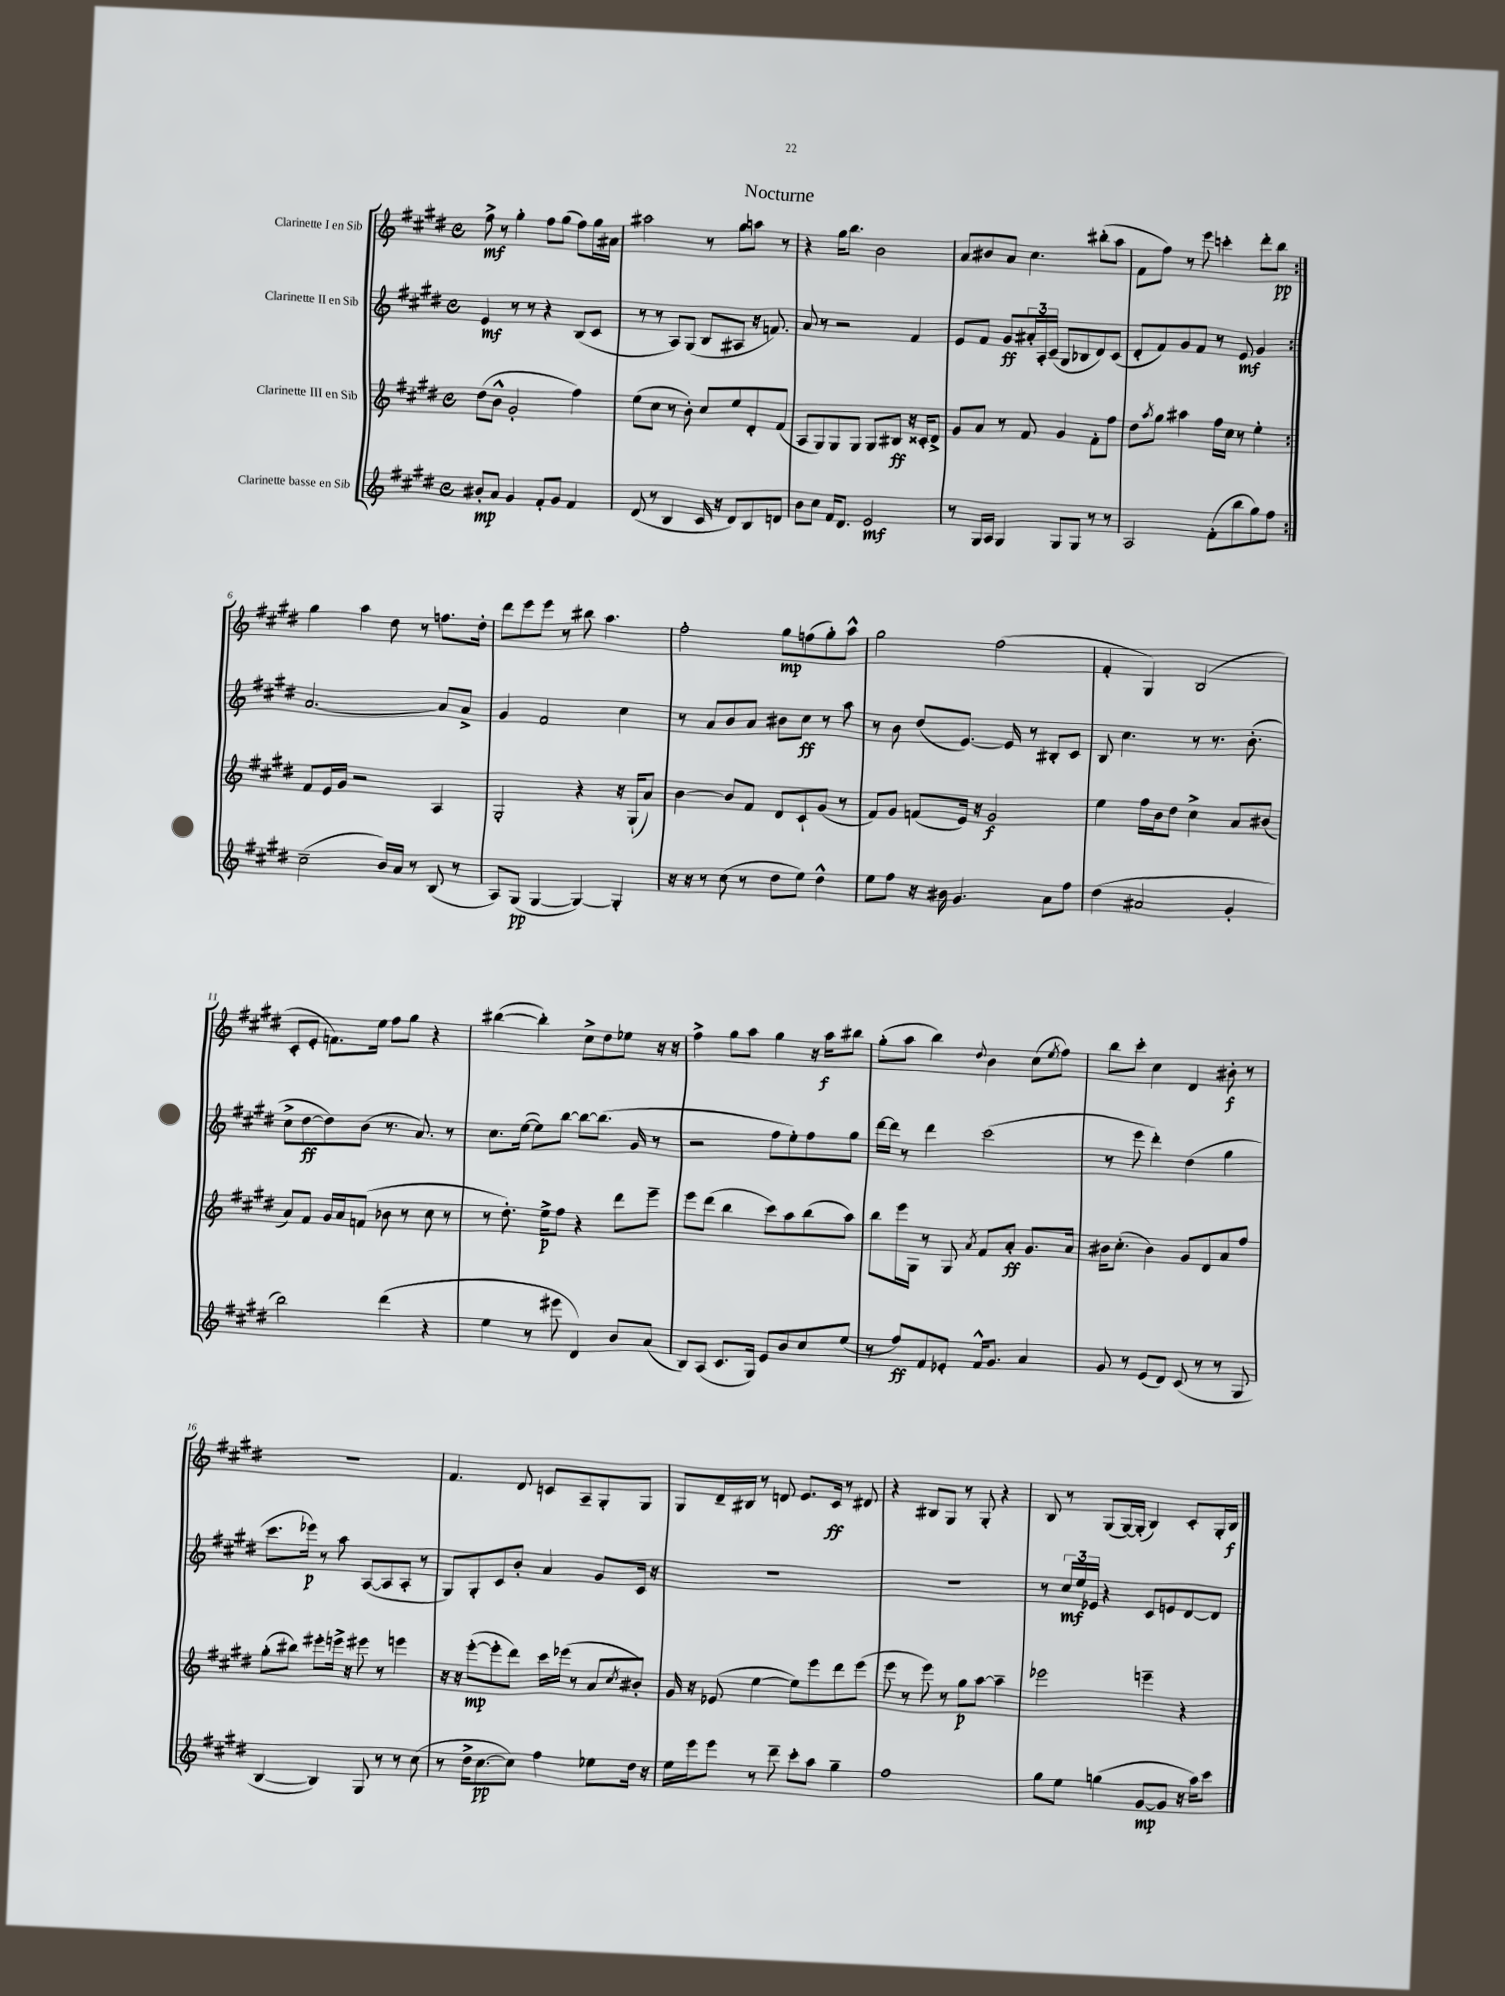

**kern	**kern	**kern	**kern
*staff4	*staff3	*staff2	*staff1
*clefG2	*clefG2	*clefG2	*clefG2
*k[f#c#g#d#]	*k[f#c#g#d#]	*k[f#c#g#d#]	*k[f#c#g#d#]
*M4/4	*M4/4	*M4/4	*M4/4
*met(c)	*met(c)	*met(c)	*met(c)
8b#'	(8dd#	4e	8ff#^
8a	8b^^	.	8r
4g#	2g#'	8r	4gg#'
.	.	8r	.
8f#'	.	4r	8ff#
8g#	.	.	(8gg#
4f#	4ff#)	(8B	8ff#)
.	.	8c#	16gg#
.	.	.	16a#
=	=	=	=
(8d#	(8ee	8r	2aa#
8r	8cc#	8r	.
4B	8r	8A)	.
.	8b')	(8G#	.
16c#	8cc#	8B	8r
16r	.	.	.
8d#)	8ee	8A#	8gg#
8B	8d#'	16r	8aa
.	.	8.f)	.
8d	(8f#	.	8r
=	=	=	=
8b	8A	8a	4r
8cc#	8G#)	8r	.
16f#	8G#	2r	16gg#
8.d#	.	.	8.bb
.	8G#	.	.
2e	8G#	.	2b
.	8B#	.	.
.	16r	4f#	.
.	16c##'	.	.
.	8d#^	.	.
=	=	=	=
8r	8g#	8e	8a
16G#	8a	8f#	8b#
16A	.	.	.
4G#	8r	8g#	8a
.	8f#	24a#'	4.cc#
.	.	24A'	.
.	.	(24c#~	.
8G#	4g#	8G#	.
8G#	.	8B-	.
8r	8f#'	8d#)	(8bb#'
8r	8ff#	(8c#	8aa
=	=	=	=
2A	8dd#	8d#'	8f#
.	8qaa	.	.
.	8gg#	8f#)	8ff#)
.	4aa#	8g#	8r
.	.	8f#	8eee
(8f#'	16ff#	8r	4ccc'
.	16cc#	.	.
8bb	8r	8e	.
8gg#)	4ee'	4g#	8ddd#'
8ff#	.	.	8bb
=:|!	=:|!	=:|!	=:|!
(2cc#~	8f#	[2.a	4gg#
.	16e	.	.
.	16g#	.	.
.	2r	.	4aa
16b)	.	.	8dd#
16a	.	.	.
8r	.	.	8r
(8B	4A	8a]	8.ff
8r	.	8a^	.
.	.	.	16dd#'
=	=	=	=
8A)	2G#'	4g#	8ddd#
(8G#	.	.	8eee
[4G#	.	2f#	8eee
.	.	.	8r
4G#_)	4r	.	8bb#
.	.	.	4.aa
4G#']	16r	4cc#	.
.	(16G#`	.	.
.	8a)	.	.
=	=	=	=
16r	[4b	8r	2ff#'
16r	.	.	.
8r	.	8a	.
(8cc#	8b]	8b	.
8r	8f#	8a	.
8dd#	8d#	8b#	8gg#
8ee)	8c#`	8cc#	(8ff
4dd#^^	(8g#	8r	8gg#')
.	8r	8aa	8aa^^
=	=	=	=
8ee	8f#)	8r	2gg#
8ff#	8g#	8b	.
16r	(8f	(8dd#	.
16b#	.	.	.
4.g#	16e)	[8.e)	.
.	16r	.	.
.	2g#	.	(2ff#
.	.	16e]	.
.	.	8r	.
8a	.	8B#'	.
8ff#	.	8c#	.
=	=	=	=
(4dd#	4ee	8B	4f#'
.	.	4.cc#	.
2a#	16ff#	.	4G#)
.	16b	.	.
.	8dd#	.	.
.	4cc#^	8r	(2B
.	.	8.r	.
4g#'	8a	.	.
.	.	(8.b'	.
.	(8b#	.	.
=	=	=	=
2bb)	8a)	8cc#^	8c#'
.	8f#	[8dd#	8e'
.	16g#	8dd#])	8.f)
.	16a	.	.
.	(8f	(8b	.
.	.	.	16ee
(4ddd#	8b-	8.r	8ff#
.	8r	.	8gg#
.	.	8.a)	.
4r	8cc#	.	4r
.	8r	8r	.
=	=	=	=
4ee	8r	8.cc#	([4bb#
.	8.dd#')	.	.
.	.	([16ee	.
8r	.	8ee])	4bb#'])
.	16ee^	.	.
8eee#	8ff#	[8bb	.
4d#)	4r	8bb_	8cc#^
.	.	(8.bb]	8dd#
8b	8ddd#	.	8ee-
.	.	16g#	.
(8a	8eee~	8r	16r
.	.	.	16r
=	=	=	=
8B)	8eee	2r	4ff#^
(8A	(8ddd#	.	.
8.c#	4bb	.	8gg#
.	.	.	8aa
16G#)	.	.	.
8e	8ccc#)	8ff#	4gg#
8b	8aa	8ee')	.
8cc#	(8bb	8ff#	16r
.	.	.	16aa
(8ee	8aa)	8gg#	8bb#
=	=	=	=
8r	8bb	[16ddd#	(8gg#'
.	.	16ddd#]	.
8ff#)	16eee	8r	8aa
.	16G#	.	.
8f#	8r	4ddd#	4bb)
8e-'	8G#	.	.
.	8qa	.	8qqdd#
16f#^^	8f#	(2ccc#	4b
8.g#	.	.	.
.	8a'	.	.
4a	8.g#	.	(8cc#
.	.	.	8qee
.	.	.	8ff#)
.	16a	.	.
=	=	=	=
8g#	16b#	8r	8bb
.	(8.cc#'	.	.
8r	.	8eee	8ccc#'
(8e	4b#)	4ddd#')	4cc#
8d#)	.	.	.
(8c#	8g#	(4dd#	4d#
8r	8d#	.	.
8r	8a	4gg#	8b#'
8G#	8ff#	.	8r
=	=	=	=
[4B	(8gg#'	8.ccc#	1r
.	8bb#)	.	.
.	.	16eee-)	.
4B])	8eee#'	8r	.
.	16eee^	8aa	.
.	16r	.	.
8G#	8eee#	([8A	.
8r	8r	8A]	.
8r	4eee	8A'	.
(8cc#	.	8r	.
=	=	=	=
8r	16r	8G#)	4.f#
.	16r	.	.
16dd#^	([8eee'	8G#'	.
[8.cc#	.	.	.
.	8eee']	8c#	.
8cc#])	8ddd#)	8b'	8d#
4ff#	16ccc#	4a	8c
.	(16eee-	.	.
.	8r	.	8A~
8ee-	8a	8g#	8G#'
.	8qcc#	.	.
16dd#	8b#')	16c#	8G#
16r	.	16r	.
=	=	=	=
16ee	16g#	1r	8G#
16eee	16r	.	.
8eee	(8e-	.	16d#~
.	.	.	16B#
8r	[4ee	.	8r
8ddd#~	.	.	8d
8ccc#'	8ee])	.	8.e
8aa	8eee	.	.
.	.	.	16c#
4gg#~	8ddd#	.	8r
.	(8eee	.	8d#
=	=	=	=
1ff#	8eee	1r	4r
.	8r	.	.
.	8eee)	.	8B#
.	8r	.	8G#
.	8gg#	.	8r
.	[8aa	.	8G#'
.	4aa~]	.	4r
=	=	=	=
8gg#	2eee-	8r	8B
8ee	.	24cc#	8r
.	.	24ee	.
.	.	24e-	.
(4gg	.	4r	(8G#
.	.	.	[16G#)
.	.	.	(16G#']
[8g#	4eee~	8c#	4B)
8g#]	.	8e	.
16r	4r	[8d#	8c#'
16aa)	.	.	.
8ccc#	.	8d#]	16G#'
.	.	.	16B
==	==	==	==
*-	*-	*-	*-
